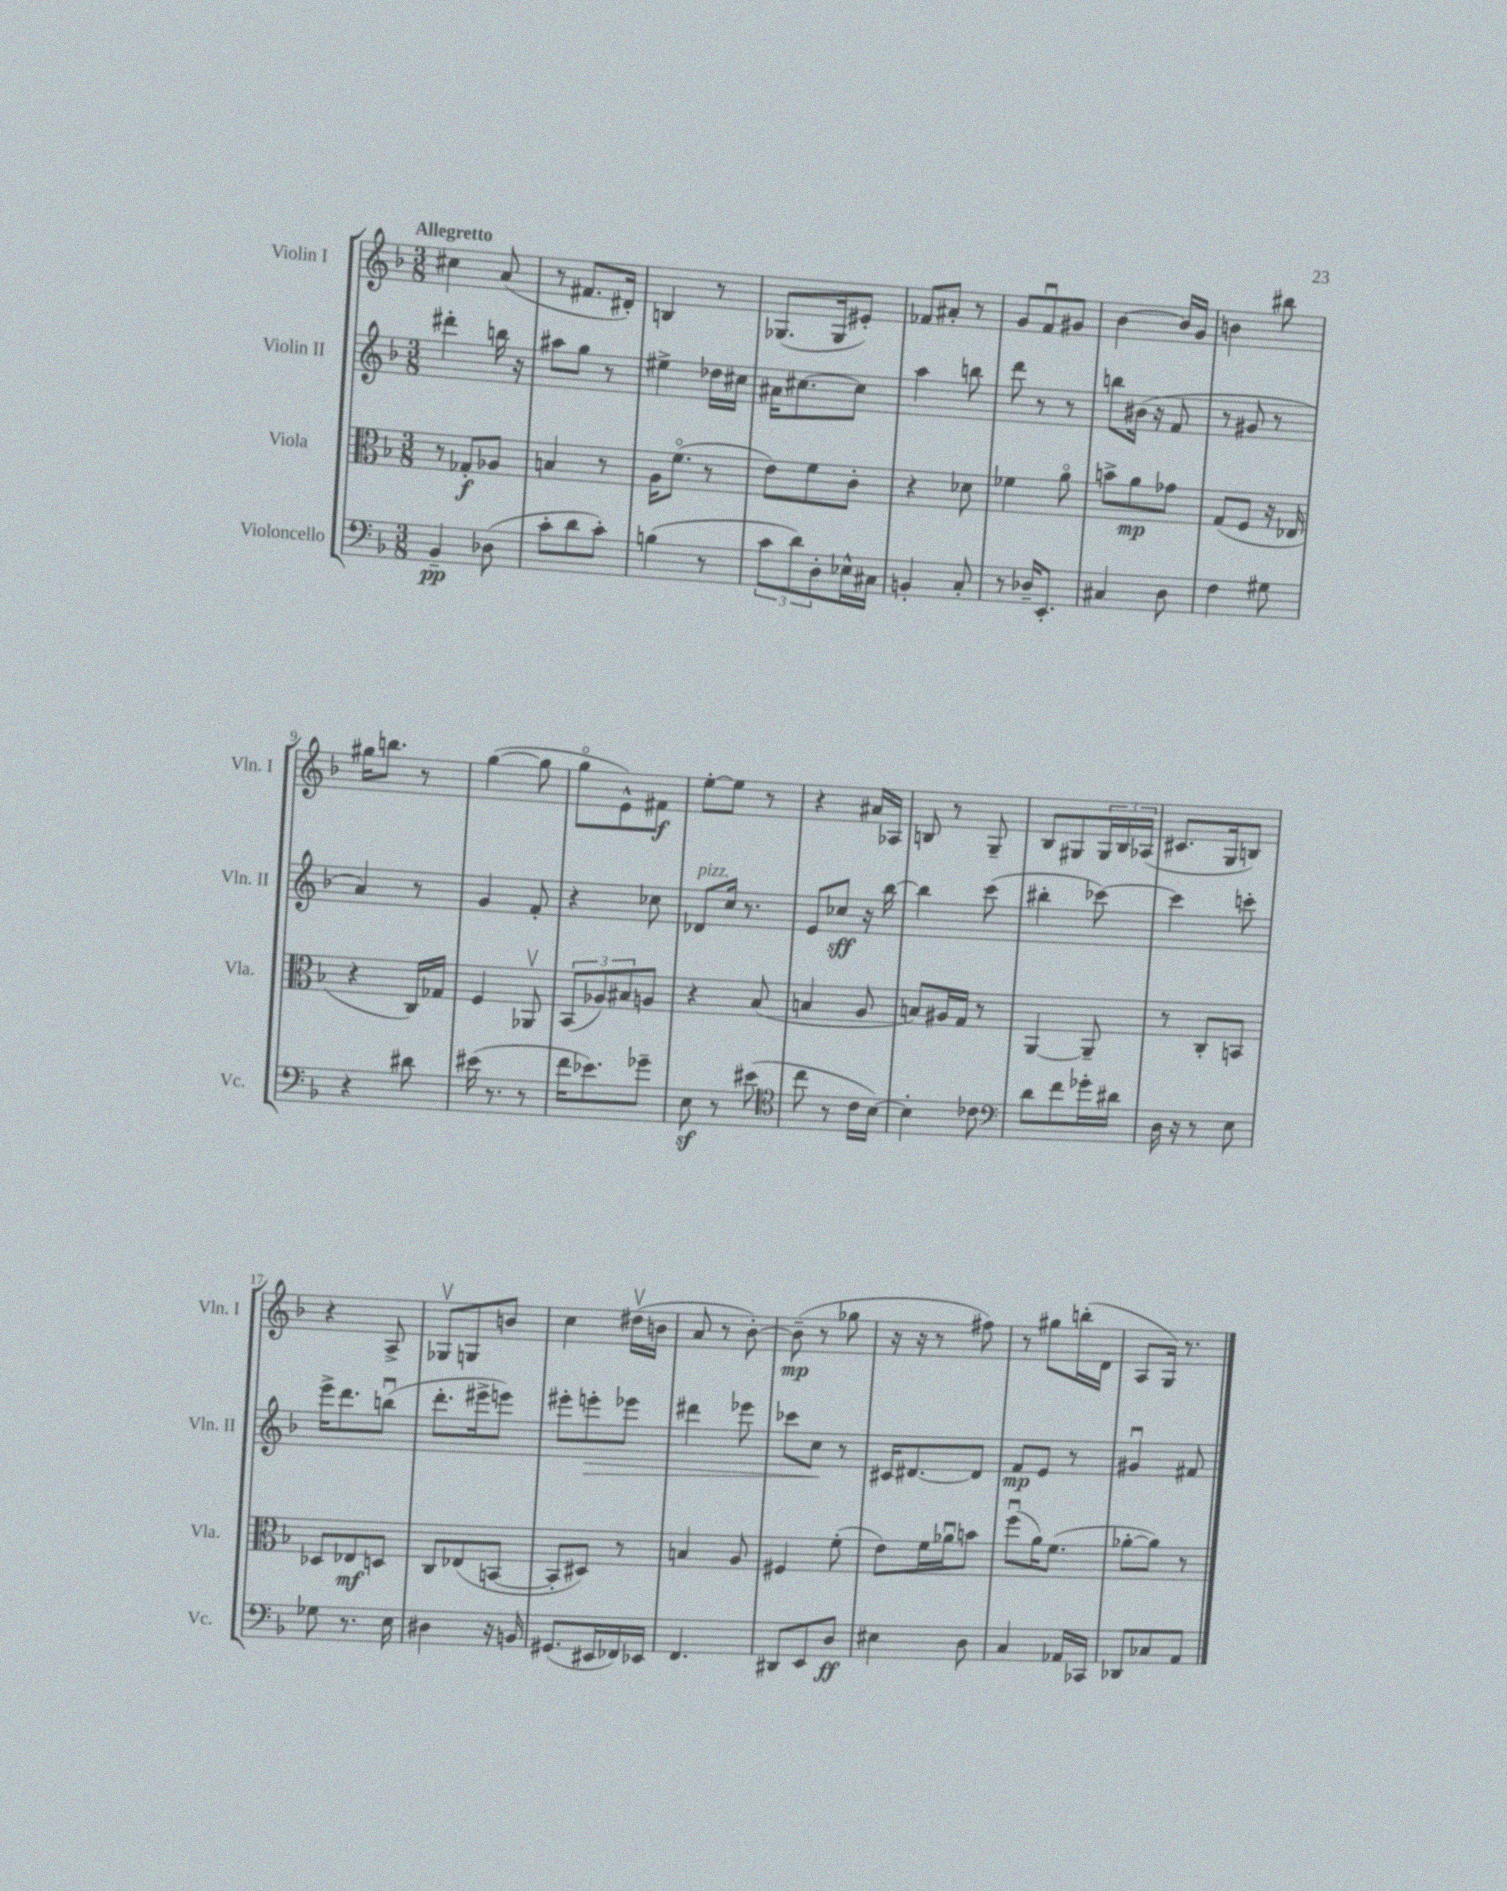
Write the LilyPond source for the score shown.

<<
\new StaffGroup <<
\new Staff = "s0" \with { instrumentName = "Violin I" shortInstrumentName = "Vln. I" } {
    \clef treble \key f \major \numericTimeSignature \time 3/8 \tempo "Allegretto"
    cis''4 a'8( |
    r8 fis'8. dis'16-.) |
    b4 r8 |
    ges8.( ges16 eis'8-.) |
    fes'8 ais'8-. r8 |
    g'8 f'8\downbow gis'8 |
    bes'4~ bes'16 g'16 |
    b'4 bis''8 |
    gis''16 b''8. r8 |
    g''4~( g''8 |
    g''8\flageolet e'8-^) fis'8\f |
    e''8~-. e''8 r8 |
    r4 ais'16 aes16 |
    b8 r8 g8-- |
    bes8 gis8 \tuplet 3/2 { gis16 bes16 aes16( } |
    cis'8. g16 b8) |
    r4 a8-> |
    ges8\upbow g8 b'8 |
    c''4 dis''16\upbow( b'16 |
    a'8 r8 bes'8~-.) |
    bes'8--\mp( r8 ges''8 |
    r16 r16 r8 fis''8) |
    r8 gis''8 b''16-.( d'16 |
    a8 g16) r8. \bar "|." |
}
\new Staff = "s1" \with { instrumentName = "Violin II" shortInstrumentName = "Vln. II" } {
    \clef treble \key f \major \numericTimeSignature \time 3/8
    dis'''4-. b''16 r16 |
    ais''8 g''8 r8 |
    eis''4-> des''16 cis''16 |
    ais'16 cis''8.~ cis''8 |
    a''4 b''8 |
    d'''8 r8 r8 |
    b''8 bis'16( r16 f'8 |
    r8 gis'8 r8 |
    a'4) r8 |
    g'4 f'8-. |
    r4 ces''8 |
    des'8^\markup { \italic "pizz." } c''16 r8. |
    e'8 ces''8\sff r16 bes''16~ |
    bes''4 c'''8( |
    bis''4-. ces'''8~) |
    ces'''4 c'''8-. |
    e'''16-> d'''8. b''8\downbow( |
    d'''8.-. eis'''16-> e'''8) |
    eis'''8-. e'''8-.\> ees'''8 |
    dis'''4 ees'''8 |
    ces'''8 c''8\! r8 |
    cis'16 dis'8.~ dis'8 |
    f'8\mp e'8 r8 |
    gis'4\downbow fis'8 \bar "|." |
}
\new Staff = "s2" \with { instrumentName = "Viola" shortInstrumentName = "Vla." } {
    \clef alto \key f \major \numericTimeSignature \time 3/8
    r8 ges8-.\f aes8 |
    b4 r8 |
    a16 f'8.\flageolet( r8 |
    e'8) f'8 c'8-. |
    r4 des'8 |
    fes'4 a'8\flageolet |
    b'8-> a'8\mp ges'8 |
    g8( f8 r16 ees16 |
    r4 c16) ges16 |
    f4 aes,8\upbow |
    \tuplet 3/2 { bes,8( aes8) bis8 } a8 |
    r4 bes8( |
    b4 a8 |
    b8) ais16 g16 r8 |
    a,4~ a,8-- |
    r8 c8-. b,8 |
    des8 ees8\mf d8 |
    c8 ees8( b,8~ |
    b,8-. dis8) r8 |
    b4 a8 |
    fis4 f'8-.( |
    e'8) f'16 aes'16\downbow b'8 |
    f''8\downbow( a'16) f'8.( |
    aes'8~-. aes'8) r8 \bar "|." |
}
\new Staff = "s3" \with { instrumentName = "Violoncello" shortInstrumentName = "Vc." } {
    \clef bass \key f \major \numericTimeSignature \time 3/8
    bes,4--\pp des8( |
    c'8-. d'8 c'8-.) |
    b4( r8 |
    \tuplet 3/2 { c'8 d'8) d8-. } ees16-^ cis16 |
    b,4-. c8-. |
    r8 des16-- e,8.-. |
    cis4 d8 |
    f4 gis8 |
    r4 dis'8 |
    eis'16( r8. r8 |
    f'16 ees'8.) ges'8-- |
    e8\sf r8 eis'8( |
    \clef tenor c''8 r8 c'16 bes16~) |
    bes4-. ces'8 |
    \clef bass d'8 f'8 ges'16-. dis'16 |
    d16 r16 r8 e8 |
    ges8 r8. e16 |
    dis4 r16 b,16 |
    gis,8.( eis,16 fes,16) ees,16 |
    f,4. |
    dis,8 e,8 d8\ff |
    eis4 d8 |
    c4 aes,16 ces,16 |
    des,8 ces8 a,8 \bar "|." |
}
>>
>>
